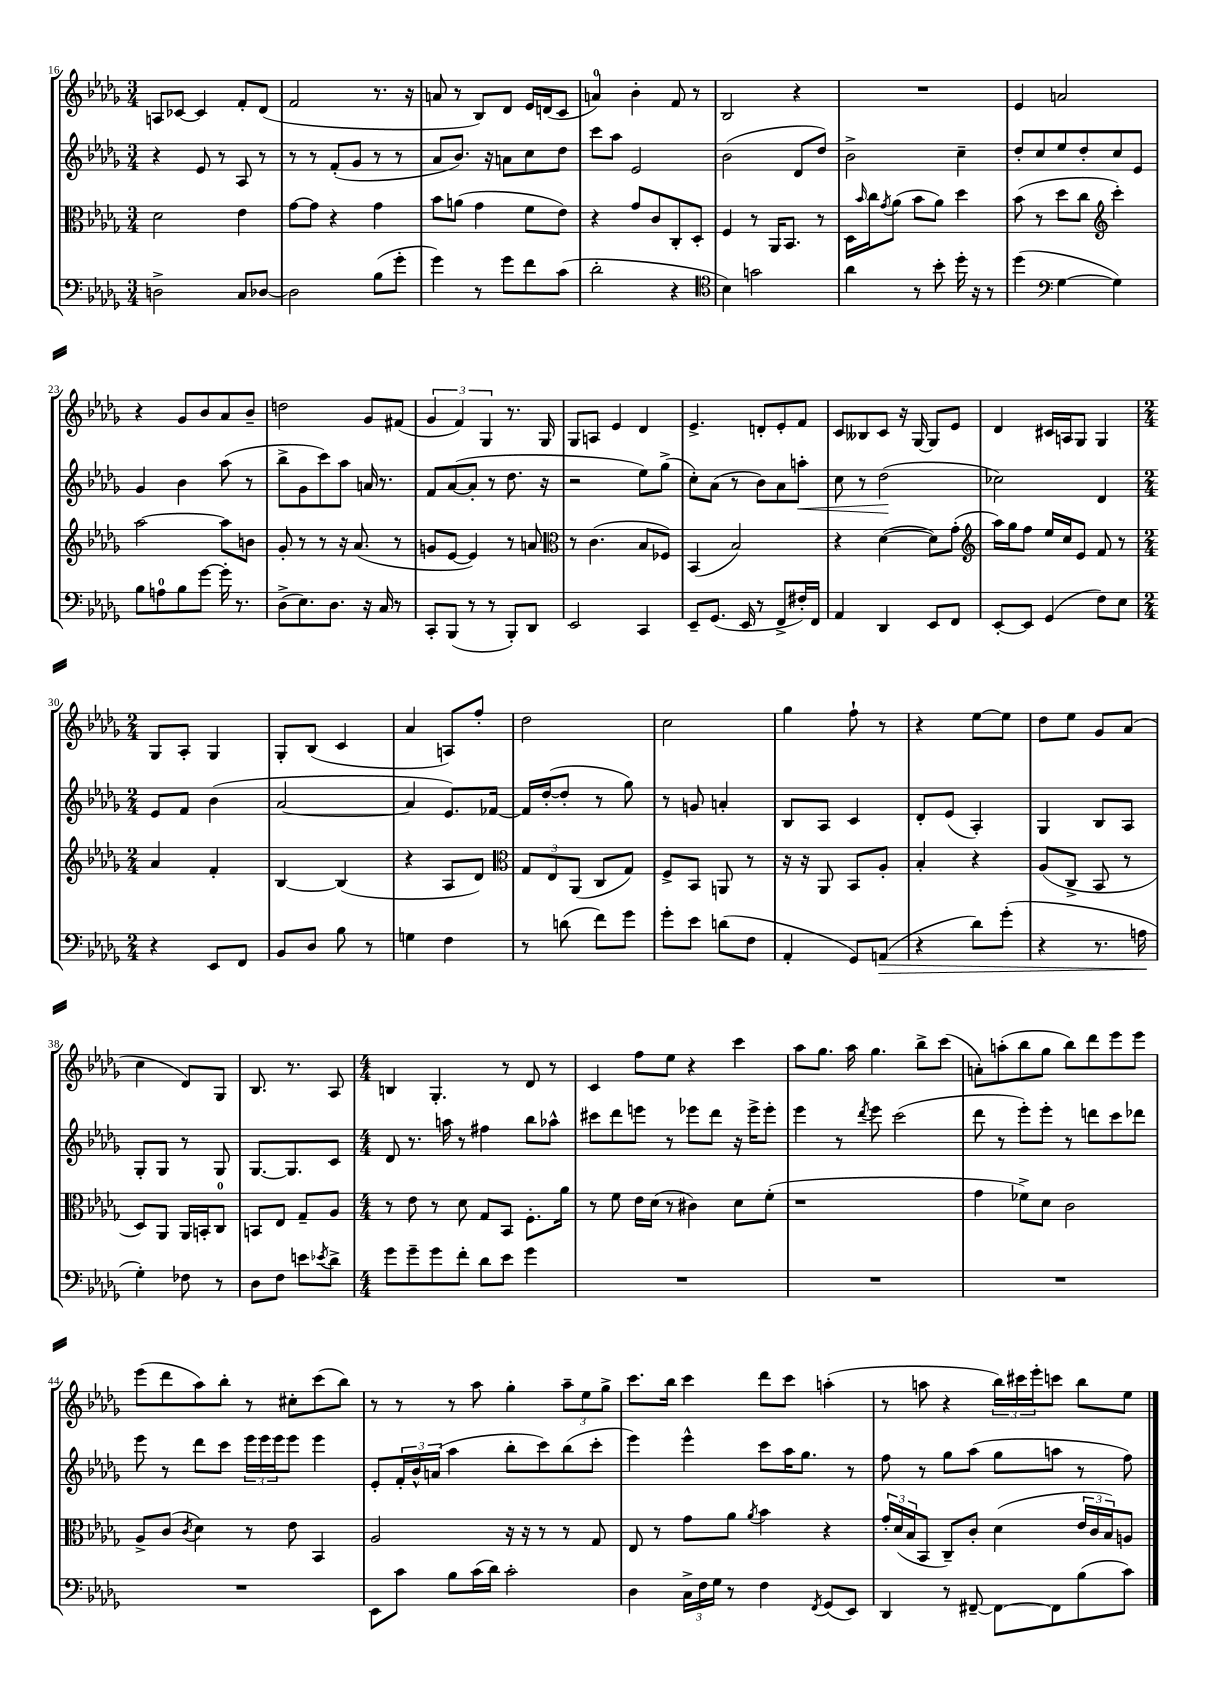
<<
\new StaffGroup <<
\new Staff = "s0" {
    \clef treble \key des \major \numericTimeSignature \time 3/4
    a8 ces'8~ ces'4 f'8-. des'8( |
    f'2 r8. r16 |
    a'8 r8 bes8) des'8 ees'16 d'16( c'8 |
    a'4-0) bes'4-. f'8 r8 |
    bes2 r4 |
    R2. |
    ees'4 a'2 |
    r4 ges'8 bes'8 aes'8 bes'8-- |
    d''2 ges'8 fis'8( |
    \tuplet 3/2 { ges'4 f'4) ges4 } r8. ges16 |
    ges8 a8 ees'4 des'4 |
    ees'4.-> d'8-. ees'8-. f'8 |
    c'8 beses8 c'8 r16 ges16~ ges8 ees'8 |
    des'4 cis'16 a16 ges8 ges4 |
    \numericTimeSignature \time 2/4 ges8 aes8-. ges4 |
    ges8-. bes8( c'4 |
    aes'4 a8) f''8-. |
    des''2 |
    c''2 |
    ges''4 f''8-! r8 |
    r4 ees''8~ ees''8 |
    des''8 ees''8 ges'8 aes'8( |
    c''4 des'8) ges8 |
    bes8. r8. aes8 |
    \numericTimeSignature \time 4/4 b4 ges4.-. r8 des'8 r8 |
    c'4 f''8 ees''8 r4 c'''4 |
    aes''8 ges''8. aes''16 ges''4. bes''8-> c'''8( |
    a'8-.) a''8-.( bes''8 ges''8 bes''8) des'''8 ees'''8 ees'''8 |
    ees'''8( des'''8 aes''8) bes''8-. r8 cis''8-. c'''8( bes''8) |
    r8 r8 r8 aes''8 ges''4-. \tuplet 3/2 { aes''8-- ees''8 ges''8-> } |
    c'''8. bes''16 c'''4 des'''8 c'''8 a''4-.( |
    r8 a''8 r4 \tuplet 3/2 { bes''16) cis'''16 ees'''16-. } c'''8 bes''8 ees''8 \bar "|." |
}
\new Staff = "s1" {
    \clef treble \key des \major \numericTimeSignature \time 3/4
    r4 ees'8 r8 aes8 r8 |
    r8 r8 f'8-.( ges'8 r8 r8 |
    aes'8 bes'8.) r16 a'8 c''8 des''8 |
    c'''8 aes''8 ees'2 |
    bes'2( des'8 des''8) |
    bes'2-> c''4-- |
    des''8-. c''8 ees''8 des''8-. c''8 ees'8 |
    ges'4 bes'4 aes''8( r8 |
    bes''8-> ges'8 c'''8) aes''8 a'16 r8. |
    f'8 aes'8~( aes'8-. r8 des''8. r16 |
    r2 ees''8) ges''8->( |
    c''8-.) aes'8( r8 bes'8) aes'8 a''8-.\< |
    c''8 r8 des''2\!( |
    ces''2) des'4 |
    \numericTimeSignature \time 2/4 ees'8 f'8 bes'4( |
    aes'2~ |
    aes'4 ees'8.) fes'16~ |
    fes'16 des''16~-.( des''8-. r8 ges''8) |
    r8 g'8 a'4-. |
    bes8 aes8 c'4 |
    des'8-. ees'8( aes4-.) |
    ges4 bes8 aes8 |
    ges8-. ges8 r8 ges8 |
    ges8.~ ges8. c'8 |
    \numericTimeSignature \time 4/4 des'8 r8. a''16 r8 fis''4 bes''8 aes''8-^ |
    cis'''8 des'''8 e'''8 r8 ees'''8 des'''8 r16 ees'''16-> ees'''8-. |
    ees'''4 r8 \acciaccatura { des'''8 } ees'''8 c'''2( |
    des'''8 r8 ees'''8-.) ees'''8-. r8 d'''8 c'''8 des'''8 |
    ees'''8 r8 des'''8 c'''8 \tuplet 3/2 { ees'''16 ees'''16 ees'''16 } ees'''8 ees'''4 |
    ees'8-. \tuplet 3/2 { f'16-. bes'16-^ a'16( } aes''4 bes''8-. c'''8) bes''8( c'''8-. |
    ees'''4) ees'''4-^ c'''8 aes''16 ges''8. r8 |
    f''8 r8 ges''8 aes''8( ges''8 a''8 r8 f''8) \bar "|." |
}
\new Staff = "s2" {
    \clef alto \key des \major \numericTimeSignature \time 3/4
    des'2 ees'4 |
    ges'8~ ges'8 r4 ges'4 |
    bes'8 a'8( ges'4 f'8 ees'8) |
    r4 ges'8 c'8 c8-. des8-. |
    f4 r8 aes,16 bes,8. r8 |
    des16 \grace { bes'16 } c''16 \acciaccatura { ges'8 } aes'8( bes'8 aes'8) des''4 |
    bes'8( r8 des''8 c''8 \clef treble c'''4-.) |
    aes''2~ aes''8 b'8 |
    ges'8-. r8 r8 r16 aes'8.( r8 |
    g'8 ees'8~ ees'4) r8 a'8 |
    \clef alto r8 c'4.( bes8 fes8) |
    bes,4( bes2) |
    r4 des'4~( des'8) ges'8-.( |
    \clef treble aes''16) ges''16 f''8 ees''16 c''16 ees'8 f'8 r8 |
    \numericTimeSignature \time 2/4 aes'4 f'4-. |
    bes4~ bes4( |
    r4 aes8 des'8) |
    \clef alto \tuplet 3/2 { ges8 ees8 aes,8( } c8 ges8) |
    f8-> bes,8 a,8 r8 |
    r16 r16 aes,8 bes,8 aes8-. |
    bes4-. r4 |
    aes8( c8-> bes,8 r8 |
    des8) aes,8 aes,16 b,16-. c8-0 |
    b,8 ees8 ges8-- aes8 |
    \numericTimeSignature \time 4/4 r8 ees'8 r8 des'8 ges8 bes,8 f8.-. aes'16 |
    r8 f'8 ees'16 des'16( r8 cis'4) des'8 f'8-.( |
    r1 |
    ges'4 fes'8->) des'8 c'2 |
    aes8-> c'8( \acciaccatura { c'8 } des'4) r8 ees'8 bes,4 |
    aes2 r16 r16 r8 r8 ges8 |
    ees8 r8 ges'8 aes'8 \acciaccatura { aes'8 } bes'4 r4 |
    \tuplet 3/2 { ges'16-. des'16( bes16 } bes,8 c8--) c'8-. des'4( \tuplet 3/2 { ees'16 c'16 bes16) } a8 \bar "|." |
}
\new Staff = "s3" {
    \clef bass \key des \major \numericTimeSignature \time 3/4
    d2-> c8 des8~ |
    des2 bes8( ges'8-. |
    ges'4) r8 ges'8 f'8 c'8( |
    des'2-. r4 |
    \clef tenor bes4) g'2 |
    aes'4 r8 bes'8-. des''16-. r16 r8 |
    des''4( \clef bass ges4~ ges4) |
    bes8 a8-0 bes8 ges'8~ ges'16-. r8. |
    des8->( ees8.) des8. r16 c16 r8 |
    c,8-. bes,,8( r8 r8 bes,,8-.) des,8 |
    ees,2 c,4 |
    ees,8-- ges,8.( ees,16 r8 f,8-> fis16-.) f,16 |
    aes,4 des,4 ees,8 f,8 |
    ees,8~-. ees,8 ges,4( f8) ees8 |
    \numericTimeSignature \time 2/4 r4 ees,8 f,8 |
    bes,8 des8 bes8 r8 |
    g4 f4 |
    r8 d'8( f'8) ges'8 |
    ges'8-. ees'8 d'8( f8 |
    aes,4-. ges,8) a,8\>( |
    r4 des'8) ges'8-.( |
    r4 r8. a16\! |
    ges4-.) fes8 r8 |
    des8 f8 e'8 \acciaccatura { ees'8 } des'8-> |
    \numericTimeSignature \time 4/4 ges'8 ges'8-- ges'8 f'8-. des'8 ees'8 ges'4 |
    R1 |
    R1 |
    R1 |
    R1 |
    ees,8 c'8 bes8 c'16( des'16) c'2-. |
    des4 \tuplet 3/2 { c16-> f16 ges16 } r8 f4 \acciaccatura { f,8 } ges,8( ees,8) |
    des,4 r8 fis,8~-- fis,8~ fis,8 bes8( c'8) \bar "|." |
}
>>
>>
\layout { \context { \Score currentBarNumber = #16 } }
